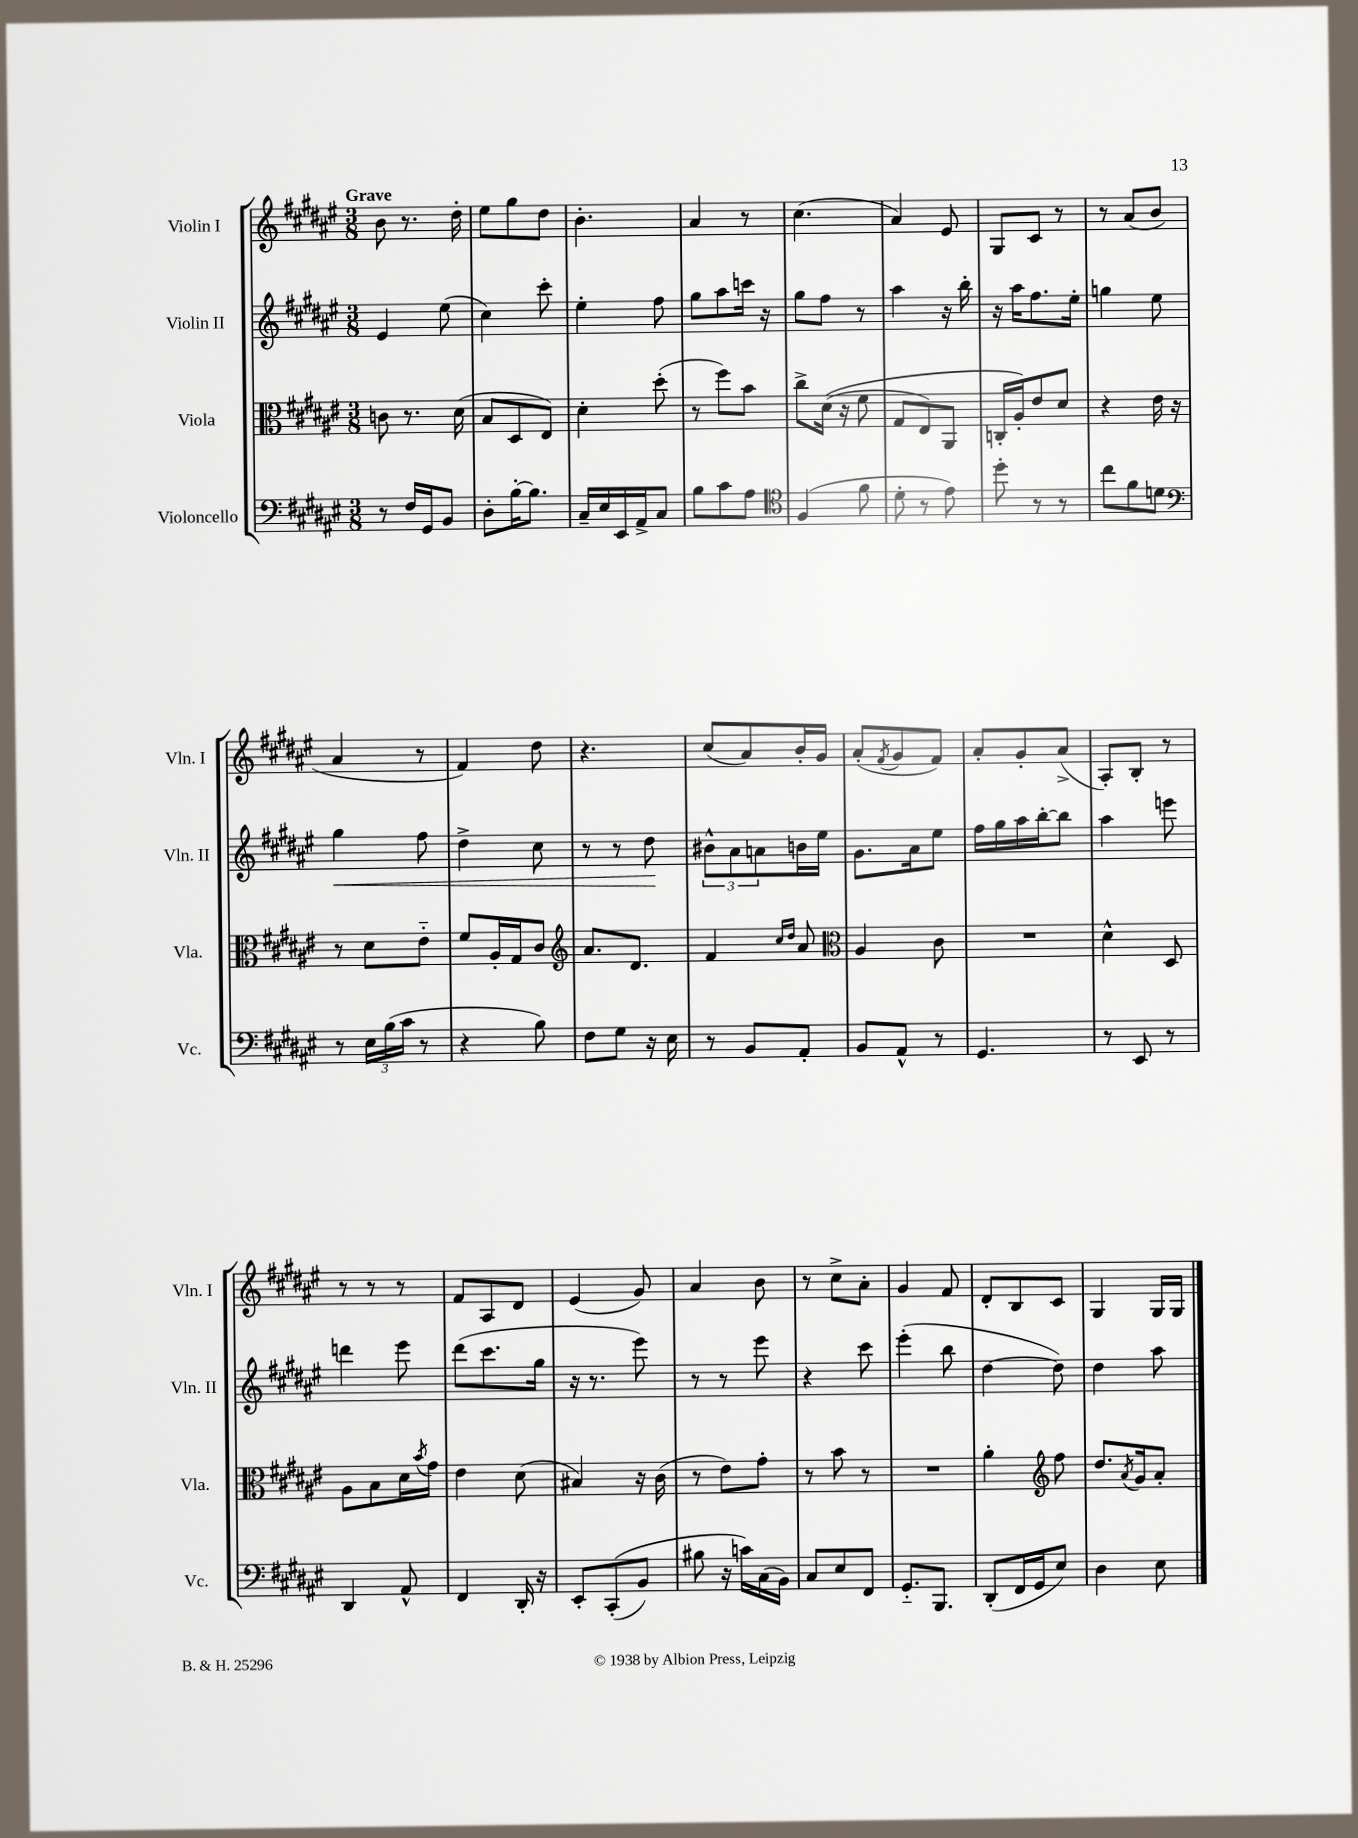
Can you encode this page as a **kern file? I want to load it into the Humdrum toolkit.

**kern	**kern	**kern	**kern
*staff4	*staff3	*staff2	*staff1
*clefF4	*clefC3	*clefG2	*clefG2
*k[f#c#g#d#a#e#]	*k[f#c#g#d#a#e#]	*k[f#c#g#d#a#e#]	*k[f#c#g#d#a#e#]
*M3/8	*M3/8	*M3/8	*M3/8
8r	8c	4e#	8b
16F#	8.r	.	8.r
16GG#	.	.	.
8BB	.	(8ee#	.
.	(16d#	.	16dd#'
=	=	=	=
8D#'	8B	4cc#)	8ee#
[16B'	8D#	.	8gg#
8.B]	.	.	.
.	8E#)	8ccc#'	8dd#
=	=	=	=
16C#~	4d#'	4ee#'	4.b'
16E#	.	.	.
16EE#	.	.	.
16AA#^	.	.	.
8C#	(8dd#'	8ff#	.
=	=	=	=
8B	8r	8gg#	4a#
8c#	8ff#)	8aa#	.
8A#	8b	16ccc	8r
.	.	16r	.
=	=	=	=
*clefC4	*	*	*
(4F#	8cc#^	8gg#	(4.cc#
.	&((16d#	8ff#	.
.	16r	.	.
8f#	8f#	8r	.
=	=	=	=
8d#'	8G#	4aa#	4a#)
8r	8E#)	.	.
8e#)	8AA#	16r	8e#
.	.	16bb'	.
=	=	=	=
8dd#'	16C'	16r	8G#
.	16A#'&)	16aa#	.
8r	8e#	8.ff#	8c#
8r	8d#	.	8r
.	.	16ee#'	.
=	=	=	=
8cc#	4r	4gg	8r
8f#	.	.	(8a#
8d	16e#	8ee#	8b
.	16r	.	.
=	=	=	=
*clefF4	*	*	*
8r	8r	4gg#	4a#
24E#	8d#	.	.
(24B	.	.	.
24c#	.	.	.
8r	8e#'~	8ff#	8r
=	=	=	=
4r	8f#	4dd#^	4f#)
.	16A#'	.	.
.	16G#	.	.
8B)	8c#	8cc#	8dd#
=	=	=	=
*	*clefG2	*	*
8F#	8.a#	8r	4.r
8G#	.	8r	.
.	8.d#	.	.
16r	.	8dd#	.
16E#	.	.	.
=	=	=	=
8r	4f#	12b#^^	(8cc#
.	.	12a#	.
8BB	.	.	8a#)
.	.	12a	.
.	16qqcc#	.	.
.	16qqdd#	.	.
8AA#'	8a#	16b	16b'
.	.	16ee#	16g#
=	=	=	=
*	*clefC3	*	*
8BB	4A#	8.g#	(8a#'
.	.	.	8qf#
8AA#^^	.	.	8g#
.	.	16a#	.
8r	8c#	8ee#	8f#)
=	=	=	=
4.GG#	4.r	16ff#	8a#'
.	.	16gg#	.
.	.	16aa#	8g#'
.	.	[16bb'	.
.	.	8bb]	(8a#^
=	=	=	=
8r	4d#^^	4aa#	8A#')
8EE#	.	.	8B'
8r	8D#	8eee	8r
=	=	=	=
4DD#	8A#	4ddd	8r
.	8B	.	8r
8AA#^^	16d#	8eee#	8r
.	8qb	.	.
.	16g#	.	.
=	=	=	=
4FF#	4e#	(8ddd#	8f#
.	.	8.ccc#	8A#
16DD#'	(8d#	.	8d#
16r	.	16gg#	.
=	=	=	=
8EE#'	4B#)	16r	(4e#
.	.	8.r	.
&((8CC#'	.	.	.
8BB)	16r	8eee#)	8g#)
.	(16c#	.	.
=	=	=	=
8B#	8r	8r	4a#
16r	8e#)	8r	.
16c&)	.	.	.
(16C#	8g#'	8eee#	8b
16BB)	.	.	.
=	=	=	=
8C#	8r	4r	8r
8E#	8b	.	8cc#^
8FF#	8r	8ccc#	8a#'
=	=	=	=
8.GG#'~	4.r	(4eee#'	4g#
8.BBB	.	.	.
.	.	8bb	8f#
=	=	=	=
(8DD#'	4a#'	[4dd#	8d#'
16FF#	.	.	8B
16GG#	.	.	.
*	*clefG2	*	*
8E#)	8ff#	8dd#])	8c#
=	=	=	=
4D#	8.dd#	4dd#	4G#
.	8qa#	.	.
.	16g#	.	.
8E#	8a#'	8aa#	16G#
.	.	.	16G#
==	==	==	==
*-	*-	*-	*-
